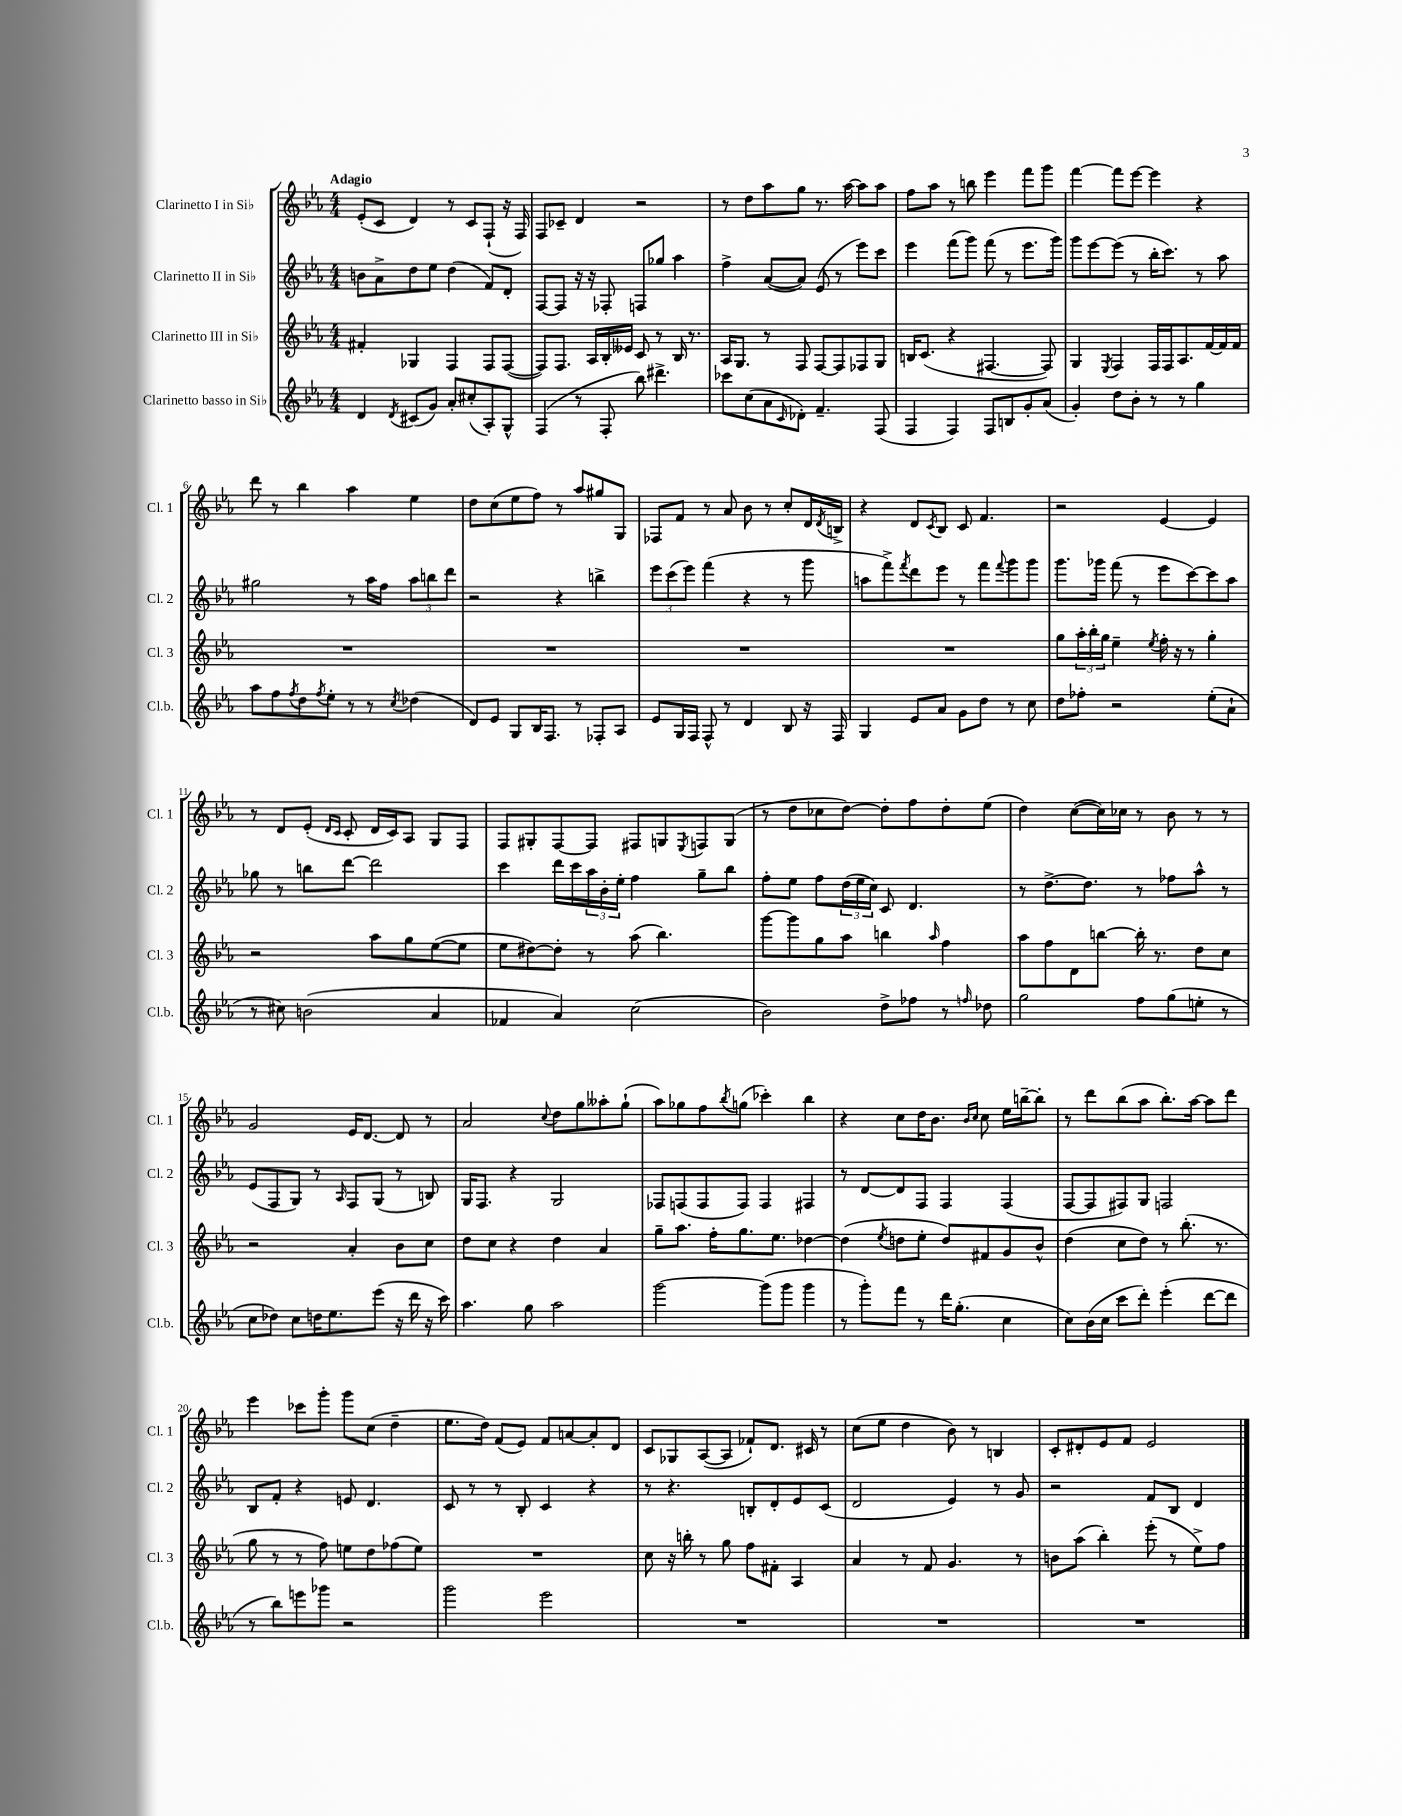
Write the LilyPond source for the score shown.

<<
\new StaffGroup <<
\new Staff = "s0" \with { instrumentName = "Clarinetto I in Sib" shortInstrumentName = "Cl. 1" } {
    \clef treble \key ees \major \numericTimeSignature \time 4/4 \tempo "Adagio"
    ees'8-.( c'8 d'4) r8 c'8 f8-!( r16 f16) |
    f8 ces'8-- d'4 r2 |
    r8 d''8 aes''8 g''8 r8. aes''16~ aes''8 aes''8 |
    f''8 aes''8 r8 b''8 ees'''4 f'''8 g'''8 |
    f'''4~ f'''8 ees'''8~ ees'''4 r4 |
    d'''8 r8 bes''4 aes''4 ees''4 |
    d''8 c''8( ees''8 f''8) r8 aes''8 gis''8 g8 |
    fes8 f'8 r8 aes'8 bes'8 r8 c''8-. d'16 \acciaccatura { d'8 } b16-> |
    r4 d'8 \acciaccatura { c'8 } bes8 c'8 f'4. |
    r2 ees'4~ ees'4 |
    r8 d'8 ees'8-.( \grace { d'16 c'16 } c'8-. d'16 c'16) aes8 g8 f8 |
    f8 gis8-. f8~ f8 fis8 g8 \acciaccatura { ees8 } f8 g8( |
    r8 d''8 ces''8 d''8~) d''8-. f''8 d''8-. ees''8( |
    d''4) c''8~( c''16) ces''16 r8 bes'8 r8 r8 |
    g'2 ees'16 d'8.~ d'8 r8 |
    aes'2 \appoggiatura { c''8 } d''8 g''8 aeses''8-. g''8-!( |
    aes''8) ges''8 f''8 \acciaccatura { bes''8 } g''8( ces'''4-.) bes''4 |
    r4 c''8 d''16 bes'8. \grace { bes'16 c''16 } c''8 ees''16 b''16~-- b''8-. |
    r8 d'''8 bes''8( aes''8 bes''8.-.) aes''16~ aes''8 d'''8 |
    ees'''4 ces'''8 g'''8-. g'''8 c''8( d''4-- |
    ees''8. d''16) f'8( ees'8) f'8 a'8~ a'8-. d'8 |
    c'8 ges8 aes8~( aes8 fes'8-!) d'8. cis'16 r8 |
    c''8( ees''8 d''4 bes'8) r8 b4 |
    c'8-. dis'8-. ees'8 f'8 ees'2 \bar "|." |
}
\new Staff = "s1" \with { instrumentName = "Clarinetto II in Sib" shortInstrumentName = "Cl. 2" } {
    \clef treble \key ees \major \numericTimeSignature \time 4/4
    b'8 aes'8-> d''8 ees''8 d''4( f'8) d'8-. |
    f8~ f8 r16 r16 fes8-. f8 ges''8 aes''4 |
    f''4-> aes'8~( aes'8) ees'8( r8 ees'''8) c'''8 |
    ees'''4 f'''8( g'''8) f'''8( r8 ees'''8. g'''16) |
    g'''8 ees'''8~ ees'''8( r8 bes''16-. c'''8.) r8 aes''8 |
    gis''2 r8 aes''16 f''16 \tuplet 3/2 { aes''8 b''8 d'''8 } |
    r2 r4 b''4-> |
    \tuplet 3/2 { ees'''8 c'''8( ees'''8) } f'''4( r4 r8 g'''8 |
    a''8 f'''8->) \acciaccatura { f'''8 } d'''8 ees'''8 r8 f'''8 \appoggiatura { f'''8 } g'''8 g'''8 |
    g'''8. ges'''16 f'''8( r8 ees'''8 c'''8~) c'''8 aes''8 |
    ges''8 r8 b''8 d'''8~ d'''2 |
    c'''4 d'''16 c'''16 \tuplet 3/2 { aes''16 bes'16-. ees''16-. } f''4 g''8-- bes''8 |
    f''8-. ees''8 f''8 \tuplet 3/2 { d''16( ees''16 c''16) } c'8 d'4. |
    r8 d''8.~-> d''8. r8 fes''8 aes''8-^ r8 |
    ees'8( f8 g8) r8 \grace { aes16 } f8 g8( r8 b8) |
    g16 f8. r4 g2 |
    fes8 f8( f8 f8) f4 fis4 |
    r8 d'8~ d'8 f8 f4 f4( |
    f8~ f8 fis8) g8 f2 |
    bes8 f'8-. r4 e'8 d'4. |
    c'8 r8 r8 bes8-. c'4 r4 |
    r8 r4. b8-. d'8-. ees'8 c'8( |
    d'2 ees'4) r8 g'8 |
    r2 f'8 bes8 d'4 \bar "|." |
}
\new Staff = "s2" \with { instrumentName = "Clarinetto III in Sib" shortInstrumentName = "Cl. 3" } {
    \clef treble \key ees \major \numericTimeSignature \time 4/4
    fis'4-. ges4 f4 f8 f8~( |
    f8) f8. aes16 bes16-. eeses'16 c'8 r8 bes16 r8. |
    aes16 g8. r8 f8 f8~ f8 fes8 g8 |
    b16 c'8.( r4 fis4.~ fis8) |
    g4 \acciaccatura { ees8 } f4 f16 f16 aes8. f'16~ f'16 f'16 |
    R1 |
    R1 |
    R1 |
    R1 |
    g''8 \tuplet 3/2 { aes''16-. bes''16-. g''16 } ees''4-- \acciaccatura { ees''8 } f''16-. r16 r8 g''4-. |
    r2 aes''8 g''8 ees''8~( ees''8 |
    ees''8 dis''8~) dis''8-. r8 aes''8( bes''4.) |
    g'''8~ g'''8 g''8 aes''8 b''4 \grace { aes''16 } f''4 |
    aes''8 f''8 d'8 b''8~ b''16-. r8. d''8 c''8 |
    r2 aes'4-. bes'8 c''8 |
    d''8 c''8 r4 d''4 aes'4 |
    g''8-- aes''8. f''16-. g''8. ees''8. des''4~ |
    des''4( \acciaccatura { ees''8 } d''8 ees''8-. d''8) fis'8 g'8 bes'8-^ |
    d''4( c''8 d''8) r8 bes''8.-.( r8. |
    g''8 r8 r8 f''8) e''8 d''8 fes''8( e''8) |
    R1 |
    c''8 r16 b''16-. r8 g''8 f''8 fis'8-. aes4 |
    aes'4 r8 f'8 g'4. r8 |
    b'8 aes''8( bes''4-.) ees'''8-.( r8 ees''8->) f''8 \bar "|." |
}
\new Staff = "s3" \with { instrumentName = "Clarinetto basso in Sib" shortInstrumentName = "Cl.b." } {
    \clef treble \key ees \major \numericTimeSignature \time 4/4
    d'4 \acciaccatura { d'8 } cis'8( g'8) aes'8-. cis''8-.( aes8-.) g8-^ |
    f4( r8 f8-. bes''8) dis'''4.-> |
    ces'''8 c''8( aes'8 \grace { c'16 } des'8-.) f'4.-- f8( |
    f4 f4) f8 b8 g'8-. aes'8( |
    g'4-.) d''8 bes'8-. r8 r8 g''4 |
    aes''8 f''8 \acciaccatura { f''8 } d''8 \acciaccatura { f''8 } ees''8-. r8 r8 \acciaccatura { c''8 } des''4( |
    d'8) ees'8 g8 bes16 f8. r8 fes8-. aes8 |
    ees'8 g16 f16 f8-^ r8 d'4 bes8 r16 f16 |
    g4 ees'8 aes'8 g'8 d''8 r8 c''8 |
    d''8 fes''8-. r2 ees''8-.( aes'8-! |
    r8 cis''8) b'2( aes'4 |
    fes'4 aes'4) c''2( |
    bes'2) d''8-> fes''8 r8 \grace { f''16 } des''8 |
    g''2 f''8 g''8( e''8-. r8 |
    c''8 des''8) c''8 d''16 ees''8. ees'''8( r16 d'''16 r16 c'''16) |
    aes''4. g''8 aes''2 |
    g'''2~ g'''8( g'''8 g'''4 |
    r8 g'''8-.) f'''8 r8 d'''16 g''8.-.( c''4 |
    c''8) bes'16( c''16 c'''8 d'''8-.) ees'''4-.( d'''8~ d'''8 |
    r8 bes''8) e'''8 ges'''8 r2 |
    g'''2 ees'''2 |
    R1 |
    R1 |
    R1 \bar "|." |
}
>>
>>
